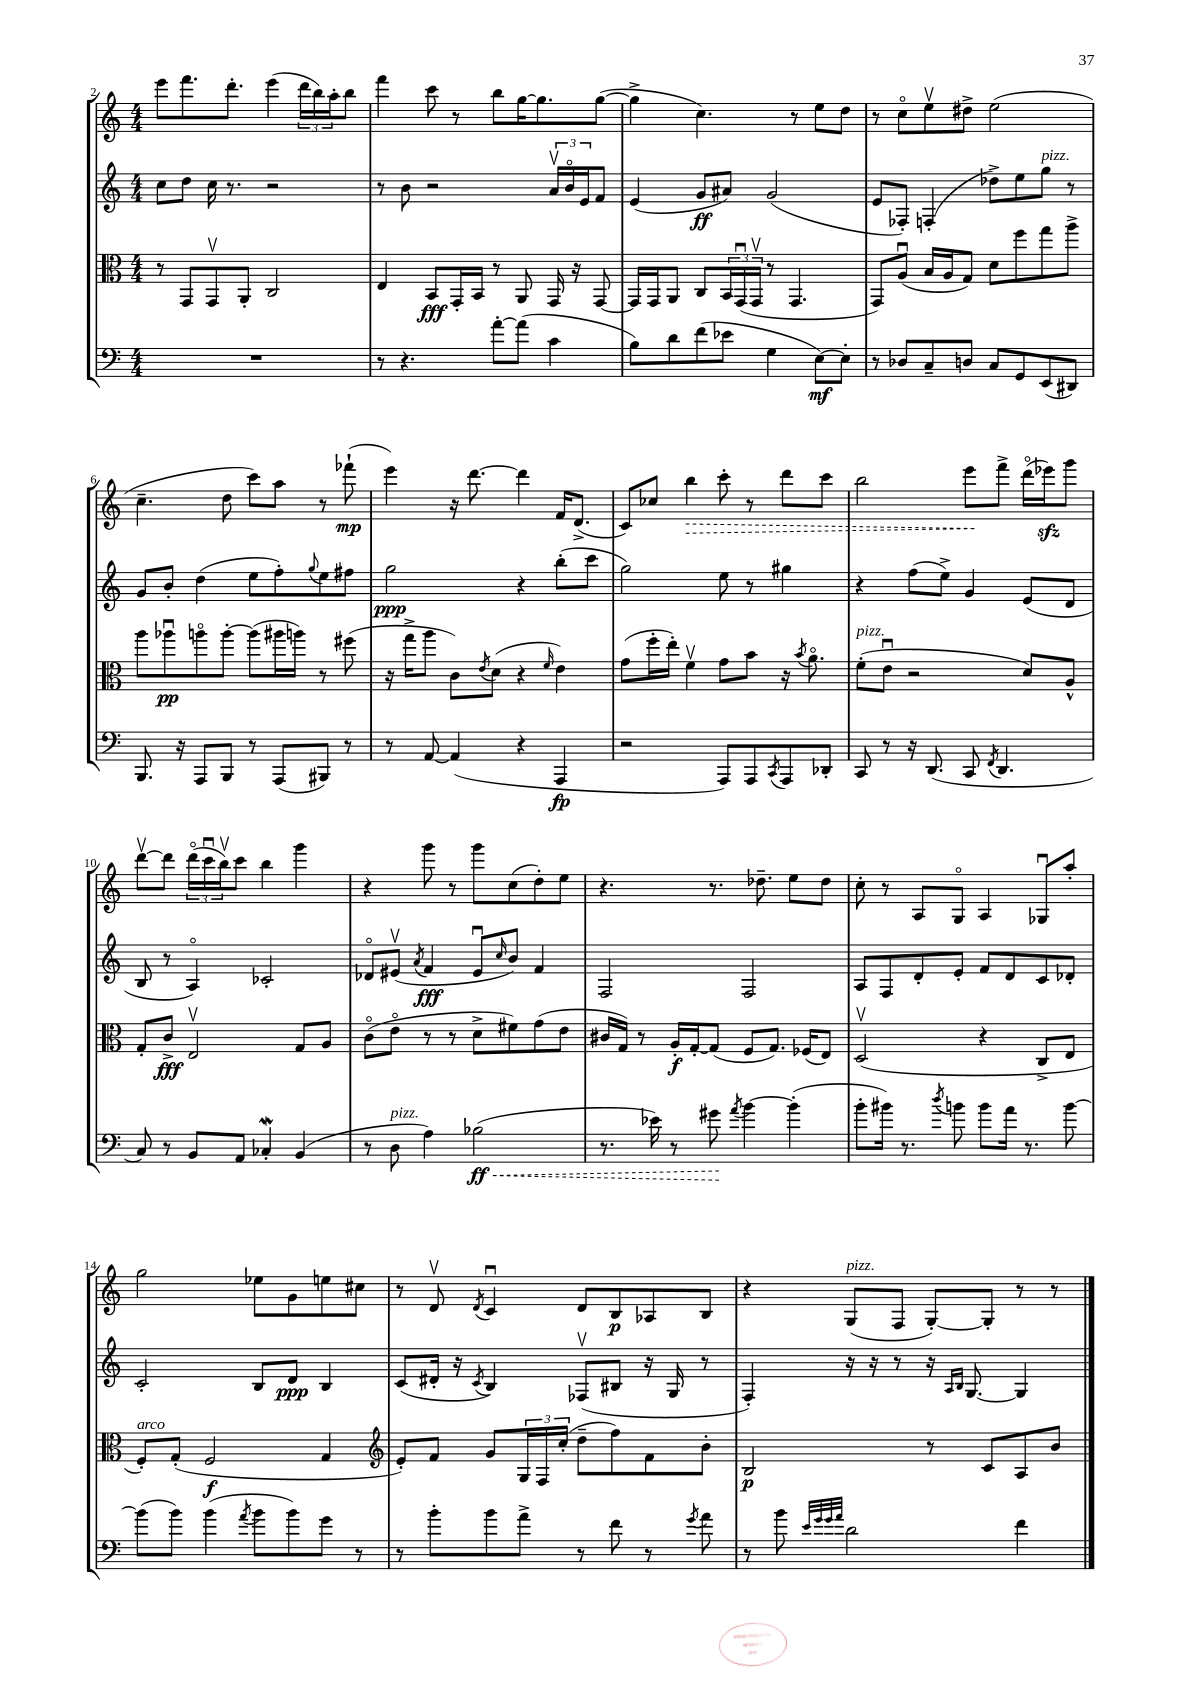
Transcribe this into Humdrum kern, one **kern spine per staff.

**kern	**kern	**kern	**kern
*staff4	*staff3	*staff2	*staff1
*clefF4	*clefC3	*clefG2	*clefG2
*k[]	*k[]	*k[]	*k[]
*M4/4	*M4/4	*M4/4	*M4/4
1r	8r	8cc\L	8eee\L
.	8GG/L	8dd\J	8.fff\
.	8GGv/	16cc\	.
.	.	8.r	8.ddd'\J
.	8AA'/J	.	.
.	2C/	2r	(4eee\
.	.	.	24ddd\LL
.	.	.	24bb\)
.	.	.	24aa'\J
.	.	.	8bb\J
=	=	=	=
8r	4E/	8r	4fff\
4.r	.	8b\	.
.	8BB/L	2r	8ccc\
.	16GG'/L	.	8r
.	16BB/JJ	.	.
[8a'\L	8r	.	8bb\L
(8a\]J	8AA/	.	[16gg\K
.	.	.	8.gg\]
4c\	16GG/	24av/LL	.
.	.	24bo/	.
.	16r	.	.
.	.	24e/J	.
.	[8GG/	8f/J	([8gg\J
=	=	=	=
8B\L)	16GG/]LL	(4e/	4gg^\]
.	16GG/J	.	.
8d\	8AA/J	.	.
(8f\	8C/L	8g/L	4.cc\)
8e-\J	24BB/L	8a#/J)	.
.	(24GGu/	.	.
.	24GGv/JJ	.	.
4G\	8r	(2g/	.
.	4.GG/	.	8r
[8E\L)	.	.	8ee\L
8E'\]J	.	.	8dd\J
=	=	=	=
8r	8GG/L)	8e/L	8r
8D-/L	(8Au/J	8F-'/J)	8cco\L
8C~/	16B/LL	(4F'/	8eev\
.	16A/J	.	.
8D/J	8G/J)	.	8dd#^\J
8C/L	8d\L	8dd-^\L)	(2ee\
8GG/	8ff\	8ee\	.
(8EE/	8gg\	8gg\J	.
8DD#/J)	8aa^\J	8r	.
=	=	=	=
8.BBB/	8aa\L	8g/L	4.cc~\
.	8aa-u\	8b'/J	.
16r	.	.	.
8AAA/L	8aao\	(4dd\	.
8BBB/J	[8aa'\J	.	8dd\
8r	(8aa\]L	8ee\L	8ccc\L)
(8AAA/L	16aa#\L	8ff'\)	8aa\J
.	16aa\JJ)	.	.
.	.	8qqgg/	.
8BBB#/J)	8r	8ee\	8r
8r	(8ff#\	8ff#\J	(8fff-`\
=	=	=	=
8r	16r	2gg\	4eee\)
.	16gg^\LK	.	.
[8AA/	8aa\J	.	.
(4AA/]	8c\L)	.	16r
.	.	.	[8.ddd\
.	8qe/	.	.
.	(8d\J	.	.
4r	4r	4r	4ddd\]
.	16qqf/	.	.
4AAA/	4e\)	(8bb'\L	16f/LK
.	.	.	(8.d^/J
.	.	8ccc\J	.
=	=	=	=
2r	(8g\L	2gg\)	8c/L)
.	16ff'\L	.	8cc-/J
.	16ee'\JJ)	.	.
.	4fv\	.	4bb\
8AAA/L)	8g\L	8ee\	8ccc'\
8AAA/	8b\J	8r	8r
8qCC/	.	.	.
8AAA/	16r	4gg#\	8ddd\L
.	8qb/	.	.
.	8.ao\	.	.
8DD-'/J	.	.	8ccc\J
=	=	=	=
8CC/	(8f'\L	4r	2bb\
8r	8eu\J	.	.
16r	2r	(8ff\L	.
(8.DD/	.	.	.
.	.	8ee^\J)	.
8CC/	.	4g/	8eee\L
8qFF/	.	.	.
4.DD/	.	.	8fff^\J
.	8d/L)	(8e/L	(16dddo\LL
.	.	.	16eee-\J)
.	8A^^/J	8d/J	8ggg\J
=	=	=	=
8C/)	8G'/L	8B/	[8dddv\L
8r	8c^/J	8r	8ddd\]J
8BB/L	2Ev/	4Ao/)	(24dddo\LL
.	.	.	24cccu\
.	.	.	24bbv\J)
8AA/J	.	.	8ccc\J
4C-'/	.	2c-'/	4bb\
(4BB/	8G/L	.	4ggg\
.	8A/J	.	.
=	=	=	=
8r	(8co\L	8d-o/L	4r
8D\	8eo\J	(8e#v/J	.
.	.	8qa/	.
4A\)	8r	4f/	8ggg\
.	8r	.	8r
(2B-\	8d^\L	8e#u/L	8ggg\L
.	.	16qqcc/	.
.	8f#\)	8b/J)	(8cc\
.	(8g\	4f/	8dd'\)
.	8e\J	.	8ee\J
=	=	=	=
8.r	16c#/LL	2F/	4.r
.	16G/JJ)	.	.
.	8r	.	.
16e-\)	.	.	.
8r	16A'/LL	.	.
.	[16G'/J	.	.
8g#\	(8G/]J	.	8.r
8qa/	.	.	.
[4b\	8F/L	2F/	.
.	.	.	8.dd-~\
.	8.G/J)	.	.
(4b'\]	.	.	8ee\L
.	(16F-/LK	.	.
.	8E/J)	.	8dd-\J
=	=	=	=
8b'\L	(2Dv/	8A/L	8cc'\
16b#\Jk)	.	8F/	8r
8.r	.	.	.
.	.	8d'/	8A/L
8qdd/	.	.	.
8b\	.	8e'/J	8Go/J
8b\L	4r	8f/L	4A/
16a\Jk	.	8d/	.
8.r	.	.	.
.	8C^/L	8c/	8G-u/L
[8b\	8E/J	8d-'/J	8aa'/J
=	=	=	=
(8b\]L	8F'/L)	2c'/	2gg\
8b\J)	(8G'/J	.	.
(4b\	2F/	.	.
8qa/	.	.	.
8b\L	.	8B/L	8ee-\L
8b\)	.	8d/J	8g\
8g\J	4G/	4B/	8ee\
8r	.	.	8cc#\J
=	=	=	=
*	*clefG2	*	*
8r	8e'/L)	(8c/L	8r
8b'\L	8f/J	16d#'/Jk	8dv/
.	.	16r	.
.	.	8qc/	8qd/
8b\	8g/L	4B/)	4cu/
8a^\J	24G/L	.	.
.	24F/	.	.
.	(24cc'/JJ	.	.
8r	8dd~\L	(8F-v/L	8d/L
8f\	8ff\)	8B#/J	8B/
8r	8f\	16r	8A-/
.	.	16G/	.
8qg/	.	.	.
8a\	8b'\J	8r	8B/J
=	=	=	=
8r	2B/	4F'/)	4r
8b\	.	.	.
32qqe/LLL	.	.	.
32qqg/	.	.	.
32qqg/	.	.	.
32qqa/JJJ	.	.	.
2d\	.	16r	(8G/L
.	.	16r	.
.	.	8r	8F/J
.	8r	16r	[8G'/L)
.	.	16qqA/LL	.
.	.	16qqB/JJ	.
.	.	[8.G/	.
.	8c/L	.	8G'/]J
4f\	8A/	4G/]	8r
.	8b/J	.	8r
==	==	==	==
*-	*-	*-	*-
